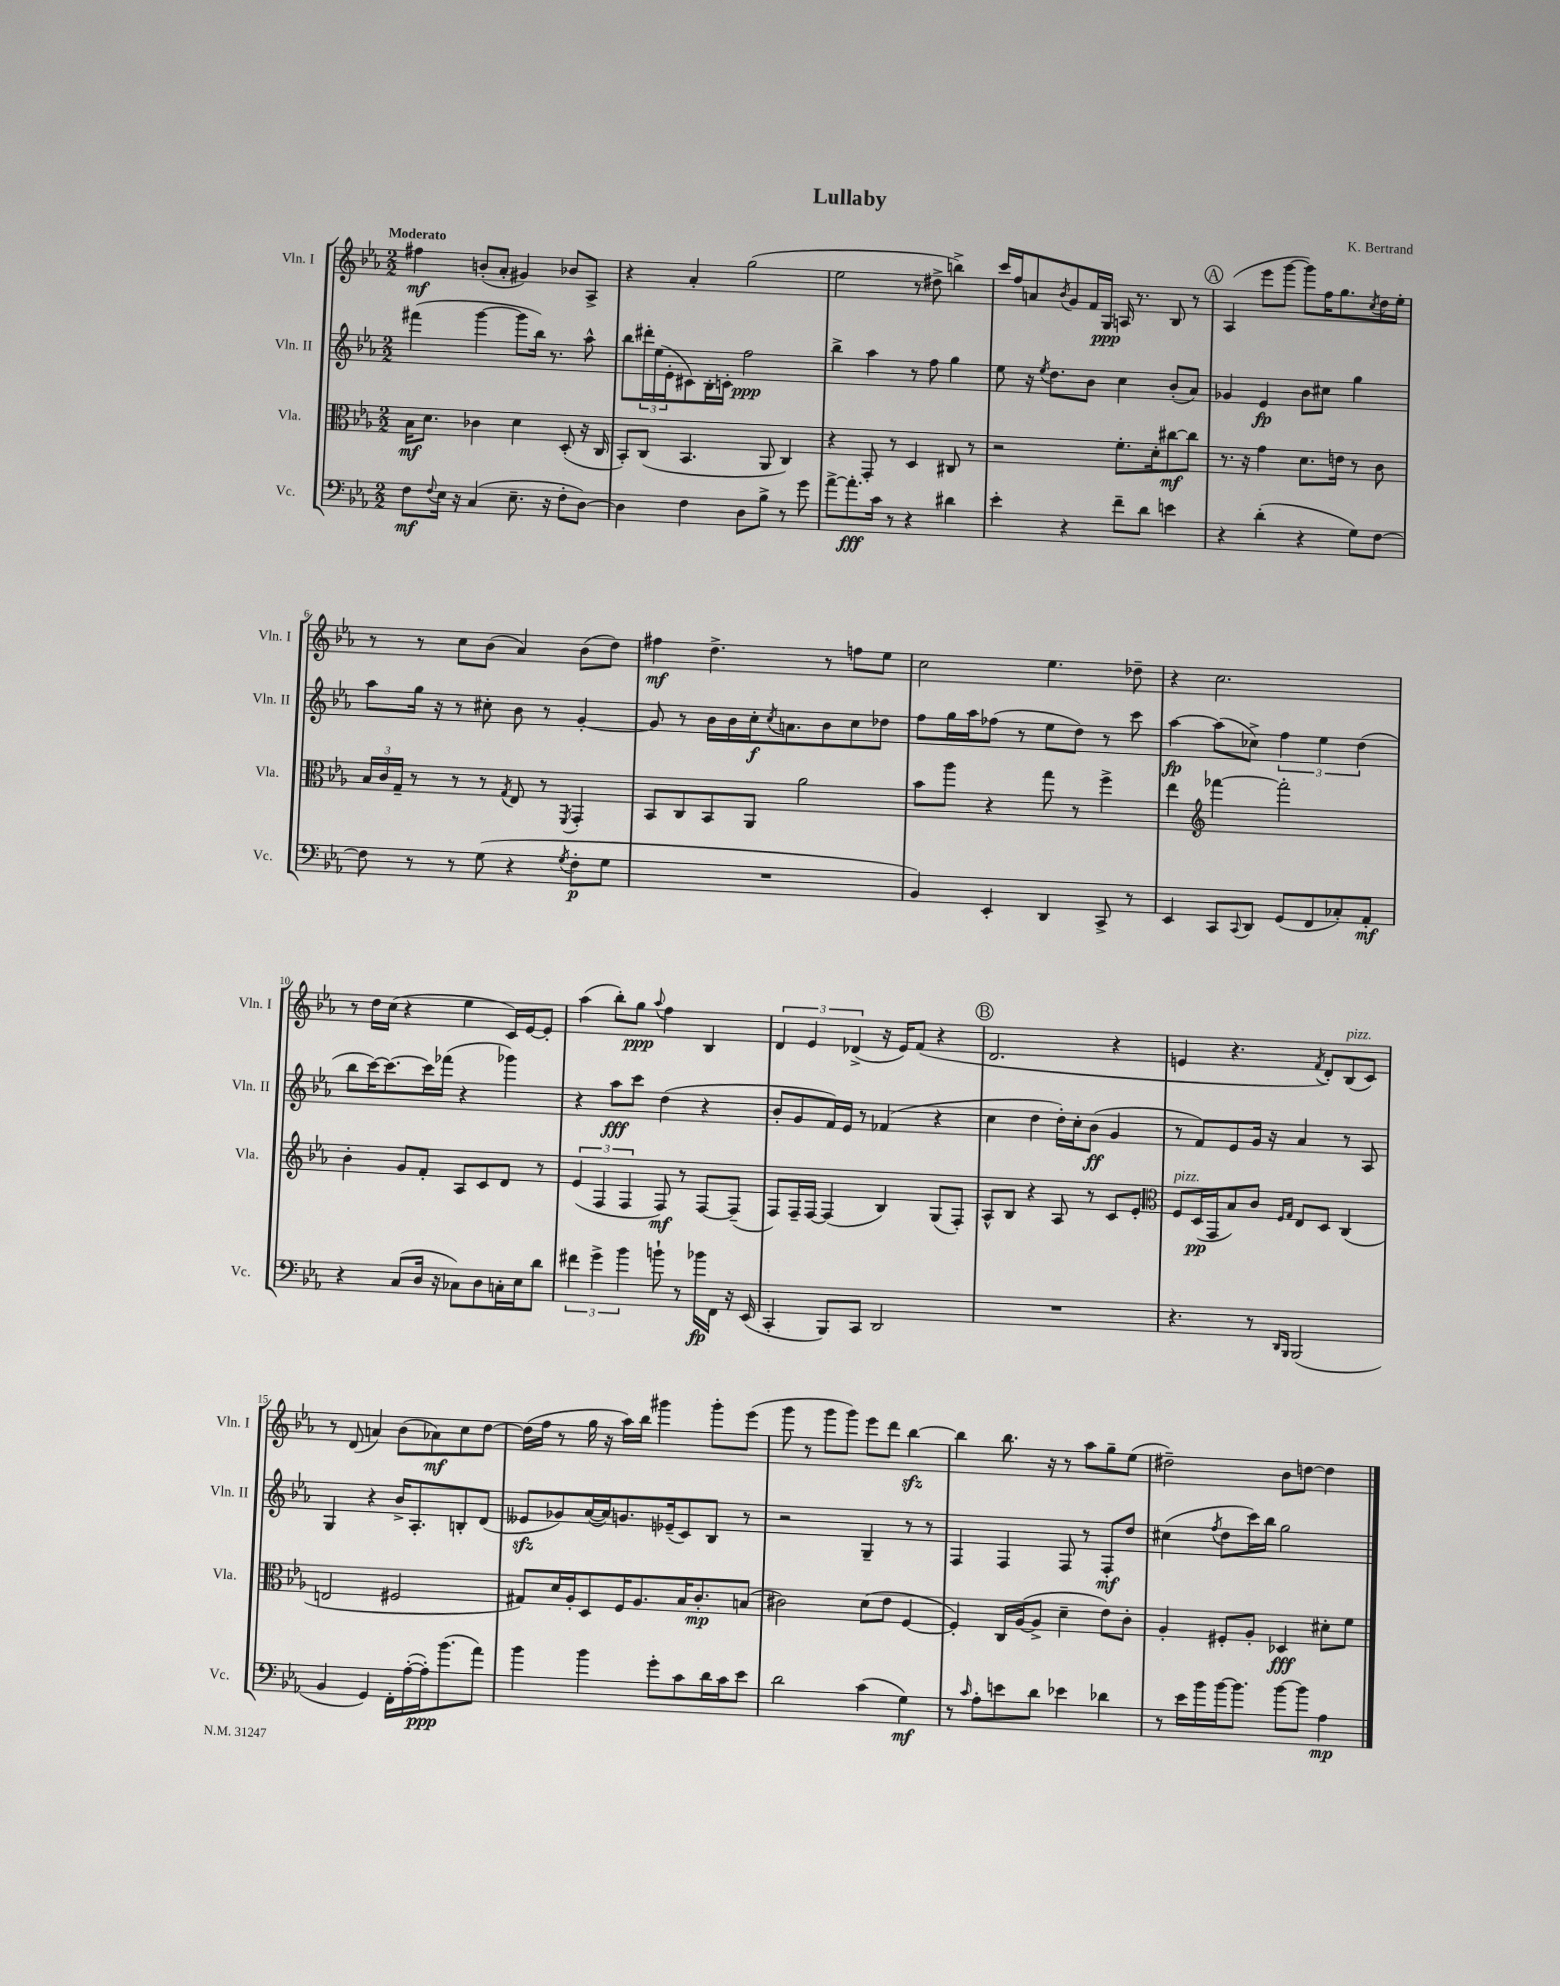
\header { title = "Lullaby" composer = "K. Bertrand" }
<<
\new StaffGroup <<
\new Staff = "s0" \with { instrumentName = "Vln. I" shortInstrumentName = "Vln. I" } {
    \clef treble \key ees \major \numericTimeSignature \time 2/2 \tempo "Moderato"
    fis''4\mf b'8-.( aes'8-. gis'4) bes'8 aes8-> |
    r4 aes'4-. g''2( |
    ees''2 r8 dis''8-> b''4->) |
    c'''16 f''16 a'8 \acciaccatura { bes'8 } g'8 f'16 g16\ppp a16 r8. bes8 r8 |
    \mark \markup { \circle "A" } aes4( ees'''8 g'''8~ g'''8) f''16 g''8. \acciaccatura { c''8 } d''16 ees''16-. |
    r8 r8 c''8 bes'8( aes'4) bes'8( d''8) |
    fis''4\mf d''4.-> r8 f''8 ees''8 |
    c''2 ees''4. des''8-- |
    r4 c''2. |
    r8 d''16 c''16( r4 ees''4 c'16) ees'16~ ees'8-. |
    aes''4( bes''8-.) g''8\ppp \appoggiatura { aes''8 } f''4 bes4 |
    \tuplet 3/2 { d'4 ees'4 des'4->( } r16 ees'16) f'8( r4 |
    \mark \markup { \circle "B" } d'2. r4 |
    e'4 r4. \acciaccatura { f'8 } d'8-.) bes8^\markup { \italic "pizz." }( c'8) |
    r8 d'8( a'4) bes'8( aes'8\mf) c''8 d''8~ |
    d''16( f''16 r8 g''16 r16 aes''16) bes''16 gis'''4 gis'''8-. ees'''8( |
    g'''8 r8 g'''8 g'''8) ees'''8 d'''8 bes''4~\sfz |
    bes''4 bes''8. r16 r8 aes''8 g''8-- ees''8( |
    dis''2--) bes'8 d''8~ d''4 \bar "|." |
}
\new Staff = "s1" \with { instrumentName = "Vln. II" shortInstrumentName = "Vln. II" } {
    \clef treble \key ees \major \numericTimeSignature \time 2/2
    fis'''4( g'''4~ g'''8 bes''16) r8. aes''8-^ |
    bes''8 \tuplet 3/2 { dis'''16-. ees''16( ees'16-. } cis'8) bes16-. c'16-. f''2\ppp |
    bes''4-> aes''4 r8 f''8 g''4 |
    ees''8 r16 \acciaccatura { ees''8 } d''8. bes'8 c''4 bes'8-.( aes'8) |
    \mark \markup { \circle "A" } ges'4 ees'4\fp bes'8 cis''8 g''4 |
    aes''8 g''16 r16 r8 cis''8-. bes'8 r8 g'4~-. |
    g'8 r8 bes'16 bes'16 c''16-.\f \acciaccatura { c''8 } a'8. bes'8 c''8 des''8 |
    f''8 g''16 aes''16 fes''8( r8 ees''8 d''8) r8 c'''8 |
    aes''4~\fp aes''8( ces''8->) \tuplet 3/2 { f''4 ees''4 d''4( } |
    bes''8 c'''16~) c'''8.~ c'''16 fes'''16( r4 ges'''4) |
    r4 aes''8\fff c'''8 d''4( r4 |
    bes'8-. g'8 f'16) ees'16 r8 fes'4( r4 |
    \mark \markup { \circle "B" } c''4 d''4 d''16-.) c''16-. bes'8\ff( g'4 |
    r8 f'8) ees'8 g'16 r16 aes'4 r8 aes8 |
    g4 r4 bes'16-> aes8.-. b8-. d'8( |
    eeses'8\sfz ges'8) aes'16~( aes'16) g'8. ees'16--( c'8) bes8 r8 |
    r2 g4-- r8 r8 |
    f4 f4 f8 r8 f8-.\mf d''8 |
    cis''4( \acciaccatura { f''8 } d''8 c'''16) bes''16 g''2 \bar "|." |
}
\new Staff = "s2" \with { instrumentName = "Vla." shortInstrumentName = "Vla." } {
    \clef alto \key ees \major \numericTimeSignature \time 2/2
    bes16\mf d'8. ces'4 d'4 d8-.( r16 c16 |
    bes,8-.) c8( bes,4. aes,8 c4) |
    r4 g,8-. r8 d4 cis8 r8 |
    r2 f'8.-. d'16-. cis''8~\mf cis''8 |
    \mark \markup { \circle "A" } r8. r16 g'4 d'8. e'16 r8 c'8 |
    \tuplet 3/2 { bes16 c'16 g16-- } r8 r8 r8 \acciaccatura { g8 } ees8 r8 \acciaccatura { f,8 } g,4-. |
    bes,8 c8 bes,8 aes,8 aes'2 |
    bes'8 aes''8 r4 g''8 r8 f''4-> |
    ees''4 \clef treble fes'''4~ fes'''2-. |
    bes'4-. g'8 f'8-. aes8 c'8 d'8 r8 |
    \tuplet 3/2 { ees'4( f4 f4 } f8\mf) r8 f8~ f8--( |
    f8) f16-- f16~ f4( bes4) g8( f8-.) |
    \mark \markup { \circle "B" } aes8-^ bes8 r4 aes8 r8 c'8 ees'8-. |
    \clef alto f8^\markup { \italic "pizz." } d16\pp( g,16 bes8) c'8 \grace { f16 g16 } ees8 d8 c4( |
    e2 fis2 |
    gis8) d'16 aes16-. d8 f16 aes8. bes16 c'8.-.\mp b8( |
    cis'2) d'8( ees'8 f4~ |
    f4-.) c16 aes16~( aes8-> d'4-- ees'8) c'8-. |
    aes4-. fis8-. aes8-. des4\fff dis'8-. f'8 \bar "|." |
}
\new Staff = "s3" \with { instrumentName = "Vc." shortInstrumentName = "Vc." } {
    \clef bass \key ees \major \numericTimeSignature \time 2/2
    f8\mf \appoggiatura { f8 } ees16 r16 c4( ees8.-- r16 f8-. d8~) |
    d4 f4 d8 bes8-> r8 g'8 |
    aes'8~-> aes'8.-.\fff c'16 r8 r4 dis'4 |
    ees'4-. r4 f'8-- d'8 e'4 |
    \mark \markup { \circle "A" } r4 d'4-.( r4 g8) f8~ |
    f8 r8 r8 g8( r4 \acciaccatura { g8 } f8-.\p g8 |
    R1 |
    bes,4) ees,4-. d,4 c,8-> r8 |
    ees,4 c,8 \appoggiatura { c,8 } d,8 g,8( f,8 ces8-.) aes,8-.\mf |
    r4 c8( d16 r16 ces8) d8 c16-. ees16 d'8 |
    \tuplet 3/2 { fis'4 g'4-> bes'4 } b'8-! r8 bes'16\fp f,16 r16 ees,16( |
    c,4-. bes,,8) c,8 d,2 |
    \mark \markup { \circle "B" } R1 |
    r4. r8 \grace { d,16 bes,,16 } bes,,2( |
    bes,4 g,4) f,16-. aes16~-.( aes16-.\ppp) bes'8.( aes'8) |
    bes'4 bes'4 g'8-. c'8 d'16 c'16 ees'8 |
    d'2 c'4( g4\mf) |
    r8 \grace { c'16 } aes8-. e'8 d'8 ees'4 des'4 |
    r8 ees'16 bes'16 bes'16~ bes'8. bes'8~ bes'8 aes4\mp \bar "|." |
}
>>
>>
